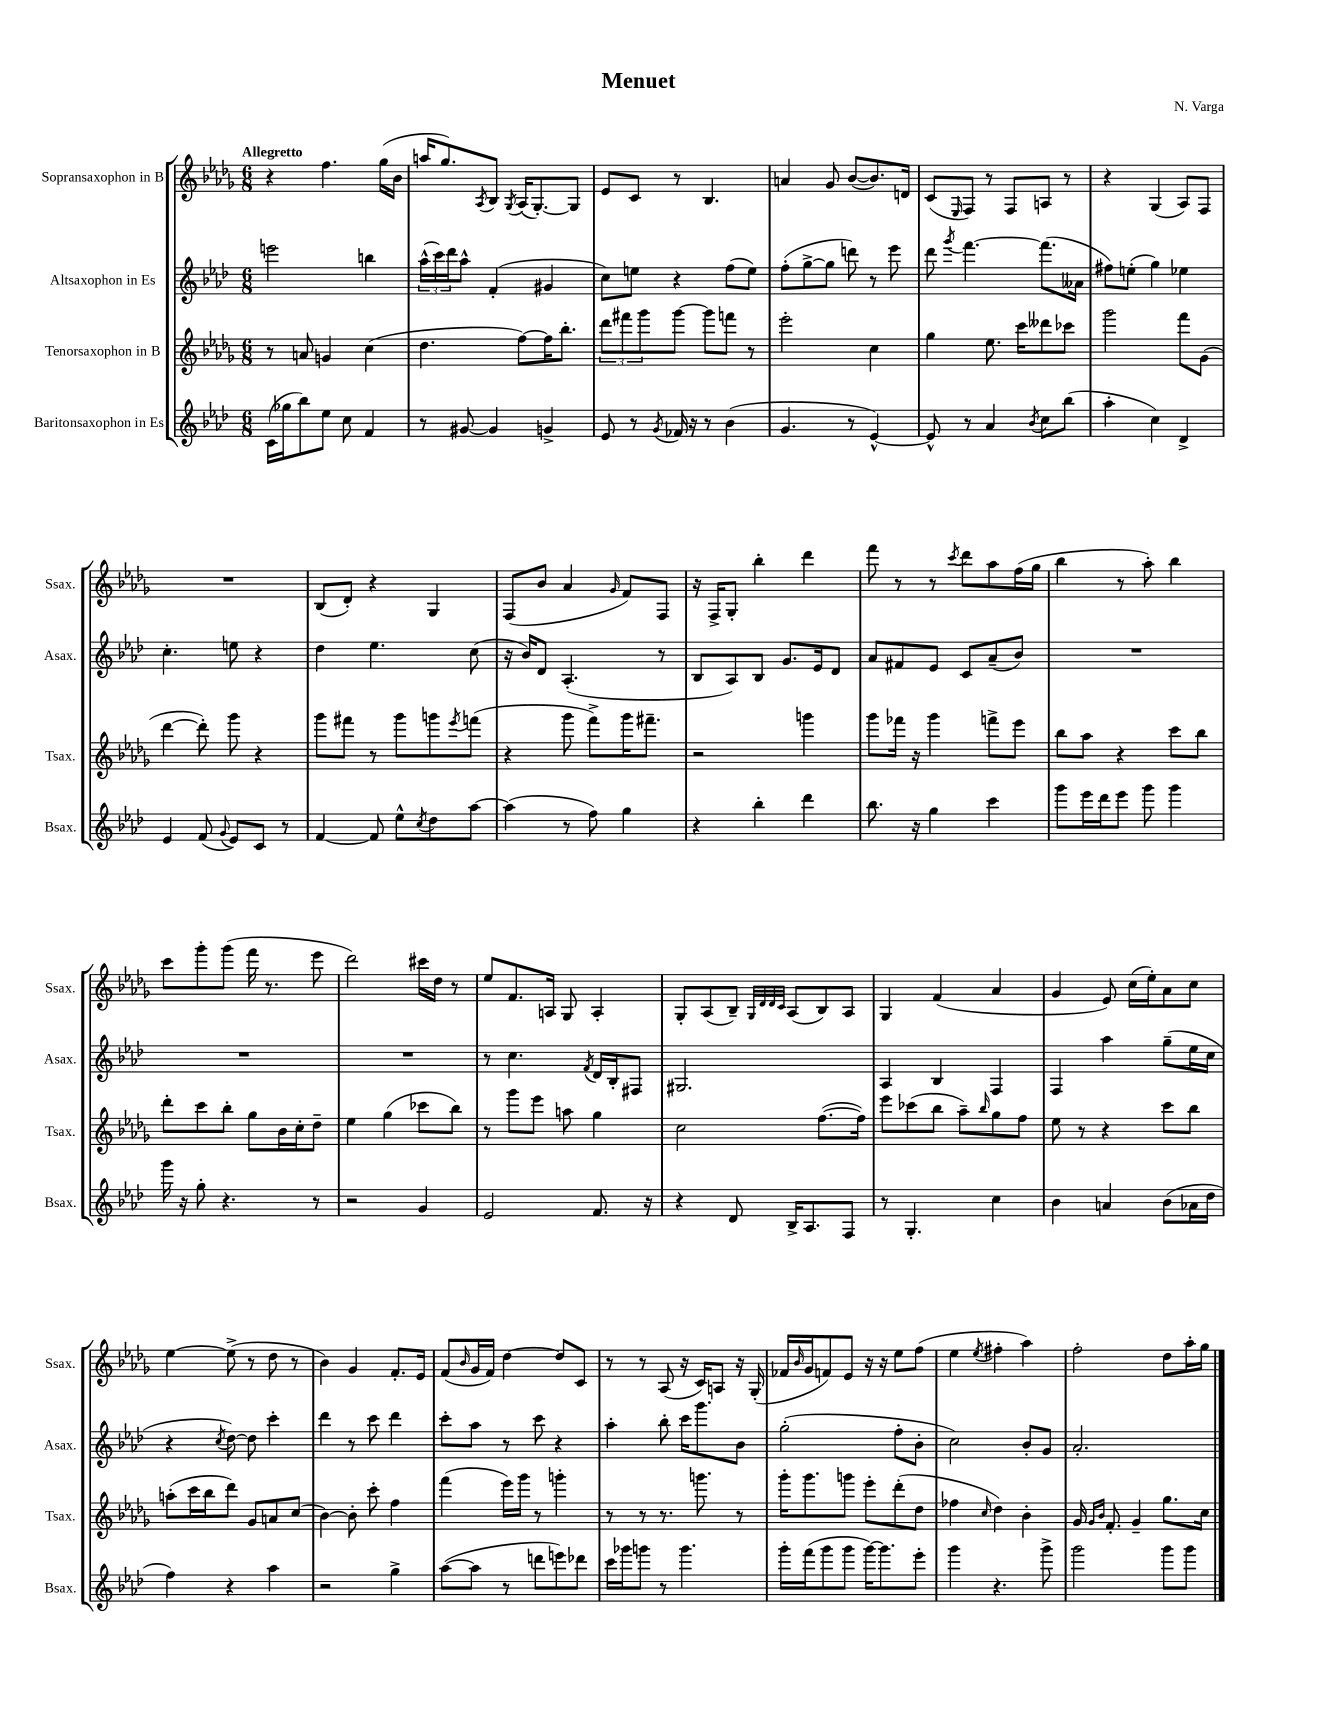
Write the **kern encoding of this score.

**kern	**kern	**kern	**kern
*part4	*part3	*part2	*part1
*staff4	*staff3	*staff2	*staff1
*I"Baritonsaxophon in Es	*I"Tenorsaxophon in B	*I"Altsaxophon in Es	*I"Sopransaxophon in B
*I'Bsax.	*I'Tsax.	*I'Asax.	*I'Ssax.
*clefG2	*clefG2	*clefG2	*clefG2
*k[b-e-a-d-]	*k[b-e-a-d-g-]	*k[b-e-a-d-]	*k[b-e-a-d-g-]
*M6/8	*M6/8	*M6/8	*M6/8
=1	=1	=1	=1
!	!	!	!LO:TX:a:B:t=Allegretto
(16c\LL	8r	2eeen\	4r
16gg-X\J	.	.	.
8bb-\)	8an/	.	.
8ee-\J	4gn/	.	4.ff\
8cc\	.	.	.
4f/	(4cc\	4bbn\	.
.	.	.	(16gg-\LL
.	.	.	16b-\JJ
=2	=2	=2	=2
8r	4.dd-\	(24aa-^^\LL	16aan/KL
.	.	24ccc\)	.
.	.	.	8.gg-/)
.	.	24ddd-\J	.
[8g#X/	.	8aa-^^\J	.
.	.	.	8qA-/
4g#/]	.	(4f'/	8B-/J
.	.	.	8qG-/
.	[8ff\L)	.	(16A-/KL
.	.	.	[8.G-'/)
4gn^/	16ff\K]	4g#X/	.
.	8.bb-'\J	.	.
.	.	.	8G-/J]
=3	=3	=3	=3
8e-/	12ddd-\L	8cc\L)	8e-/L
.	12fff#X\	.	.
8r	.	8een\J	8c/J
.	12ggg-\	.	.
8qg/	.	.	.
16f-X/	[8ggg-\J	4r	8r
16r	.	.	.
8r	8ggg-\L]	.	4.B-/
(4b-\	8fffn\J	(8ff\L	.
.	8r	8ee\J)	.
=4	=4	=4	=4
4.g/	2eee-'\	(8ff'\L	4an/
.	.	[8gg^\	.
.	.	8gg\J]	8g-/
8r	.	8dddn\)	([8b-/L
[4e-^^/)	4cc\	8r	8.b-/])
.	.	8eee-\	.
.	.	.	16dn/Jk
=5	=5	=5	=5
8e-^^/]	4gg-\	8ddd-\	(8c/L
.	.	8qggg/	16qqE-/
8r	.	[4.fff\	8F/J)
4a-/	8.ee-\	.	8r
.	.	.	8F/L
.	16ccc\KL	.	.
8qb-/	.	.	.
8cc\L	8ddd--X\	(8.fff\L]	8An/J
(8bb-\J	8ccc-X\J	.	8r
.	.	16a--X\Jk	.
=6	=6	=6	=6
4aa-'\	2ggg-\	8ff#X\L)	4r
.	.	(8een'\J	.
4cc\)	.	4gg\)	(4G-/
4d-^/	8fff\L	4ee-X\	8A-/L)
.	(8g-\J	.	8F/J
!!LO:LB:g=z
=7	=7	=7	=7
4e-/	[4ddd-\	4.cc'\	2.r
(8f/	8ddd-'\])	.	.
8qqg/	.	.	.
8e-/L)	8ggg-\	8een\	.
8c/J	4r	4r	.
8r	.	.	.
=8	=8	=8	=8
[4f/	8ggg-\L	4dd-\	(8B-/L
.	8fff#X\J	.	8d-'/J)
8f/]	8r	4.ee-\	4r
8ee-^^\L	8ggg-\L	.	.
8qcc/	.	.	.
8dd-\	8gggn\	.	4G-/
.	8qeee-/	.	.
[8aa-\J	(8fffn\J	(8cc\	.
=9	=9	=9	=9
(4aa-\]	4r	16r	(8F/L
.	.	16b-/KL)	.
.	.	8d-/J	8b-/J
8r	8ggg-\	(4.A-'/	4a-/
8ff\)	8fff^\L)	.	.
.	.	.	16qqg-/
4gg\	16ggg-\K	.	8f/L)
.	8.fff#X~\J	.	.
.	.	8r	8F/J
=10	=10	=10	=10
4r	2r	8B-/L	16r
.	.	.	16F^/KL
.	.	8A-/)	8G-'/J
4bb-'\	.	8B-/J	4bb-'\
.	.	8.g/L	.
4ddd-\	4gggn\	.	4ddd-\
.	.	16e-/k	.
.	.	8d-/J	.
=11	=11	=11	=11
8.bb-\	8ggg-\L	8a-/L	8fff\
.	16fff-X\Jk	8f#X/	8r
16r	16r	.	.
4gg\	4ggg-\	8e-/J	8r
.	.	.	8qccc/
.	.	8c/L	8ddd-\L
4ccc\	8fffn^\L	(8a-~/	8aa-\
.	8eee-\J	8b-/J)	(16ff\L
.	.	.	16gg-\JJ
=12	=12	=12	=12
8ggg\L	8bb-\L	2.r	4bb-\
16eee-\L	8aa-\J	.	.
16ddd-\J	.	.	.
8eee-\J	4r	.	8r
8ggg\	.	.	8aa-'\)
4ggg\	8ccc\L	.	4bb-\
.	8bb-\J	.	.
!!LO:LB:g=z
=13	=13	=13	=13
16ggg\	8ddd-'\L	2.r	8ccc\L
16r	.	.	.
8gg'\	8ccc\	.	8ggg-'\
4.r	8bb-'\J	.	(8ggg-\J
.	8gg-\L	.	16fff\
.	.	.	8.r
.	16b-\L	.	.
.	16cc'\J	.	.
8r	8dd-~\J	.	8eee-\
=14	=14	=14	=14
2r	4ee-\	2.r	2ddd-\)
.	(4gg-\	.	.
4g/	8ccc-X\L	.	16ccc#X\LL
.	.	.	16dd-\JJ
.	8bb-\J)	.	8r
=15	=15	=15	=15
2e-/	8r	8r	8ee-/L
.	8ggg-\L	4.cc\	8.f/
.	8eee-\J	.	.
.	.	.	16An/Jk
.	8aan\	.	8G-/
.	.	8qf/	.
8.f/	4gg-\	16d-/LL	4A'/
.	.	16B-'/J	.
.	.	8F#X/J	.
16r	.	.	.
=16	=16	=16	=16
4r	2cc\	2.G#X/	8G-'/L
.	.	.	(8A-/
8d-/	.	.	8B-~/J)
.	.	.	32qqG-/LLL
.	.	.	32qqd-/
.	.	.	32qqd-/
.	.	.	32qqc/JJJ
16B-^/KL	.	.	(8A-/L
8.A-/	.	.	.
.	([8.ff\L	.	8B-/)
8F/J	.	.	8A-/J
.	16ff\Jk])	.	.
=17	=17	=17	=17
8r	8eee-\L	4A-/	4G-/
4.G'/	(8ccc-X\	.	.
.	8bb-\J	4B-/	(4f/
.	8aa-~\L)	.	.
.	16qqbb-/	.	.
4cc\	8gg-\	4F/	4a-/
.	8ff\J	.	.
=18	=18	=18	=18
4b-\	8ee-\	4F/	4g-/
.	8r	.	.
4an/	4r	4aa-\	8e-/)
.	.	.	(16cc\LL
.	.	.	16ee-'\J)
(8b-\L	8ccc\L	(8gg~\L	8a-\
16a-X\L	8bb-\J	16ee-\L	8cc\J
16dd-\JJ	.	16cc\JJ	.
!!LO:LB:g=z
=19	=19	=19	=19
4ff\)	(8aan'\L	4r	[4ee-\
.	16ccc\L	.	.
.	16bb-\J	.	.
.	.	8qcc/	.
4r	8ddd-\J)	[8dd-\)	(8ee-^\]
.	8g-/L	8dd-\]	8r
4aa-\	8an/	4ccc'\	8dd-\
.	(8cc/J	.	8r
=20	=20	=20	=20
2r	[4b-\)	4ddd-\	4b-\)
.	8b-'\]	8r	4g-/
.	8ccc'\	8ccc\	.
4gg^\	4ff\	4ddd-\	8.f'/L
.	.	.	16e-/Jk
=21	=21	=21	=21
([8aa-\L	(4fff\	8ccc'\L	(8f/L
.	.	.	16qqb-/
8aa-\J]	.	8aa-\J	16g-/L
.	.	.	16f/JJ)
8r	16eee-\LL)	8r	[4dd-\
.	16ggg-\JJ	.	.
8dddn\L	8r	8ccc\	.
8eeen\)	4gggn'\	4r	8dd-/L]
8ddd-X\J	.	.	8c/J
=22	=22	=22	=22
16ccc\LL	8r	4aa-'\	8r
16ggg-X\J	.	.	.
8gggn\J	8r	.	8r
8r	8.r	8bb-'\	(8A-/
4.ggg\	.	16ccc\KL	16r
.	8.gggn\	8.ggg\	16c/KL)
.	.	.	8An/J
.	8r	8b-\J	16r
.	.	.	(16G-'/
=23	=23	=23	=23
16ggg'\LL	16ggg-'\KL	(2gg'\	16f-X/LL
.	.	.	16qqb-/
(16fff\J	8.ggg-\	.	16g-/J
8ggg\	.	.	8fn/)
8ggg\J	8gggn\J	.	8e-/J
[16ggg\KL)	8eee-'\L	.	16r
8.ggg\]	.	.	16r
.	(8ddd-'\	8ff'\L	8ee-\L
8eee-'\J	8dd-\J	8b-'\J	(8ff\J
=24	=24	=24	=24
4ggg\	4ff-X\	2cc\)	4ee-\
.	16qqcc/	.	8qee-/
4.r	4dd-\)	.	4ff#X'\
.	4b-'\	8b-'/L	4aa-\)
8ggg^\	.	8g/J	.
=25	=25	=25	=25
2ggg\	16g-/	2.a-'/	2ff'\
.	16qqg-/LL	.	.
.	16qqb-/JJ	.	.
.	8.f'/	.	.
.	4g-~/	.	.
8ggg\L	8.gg-\L	.	8dd-\L
8ggg\J	.	.	16aa-'\L
.	16cc\Jk	.	16gg-\JJ
==	==	==	==
*-	*-	*-	*-
